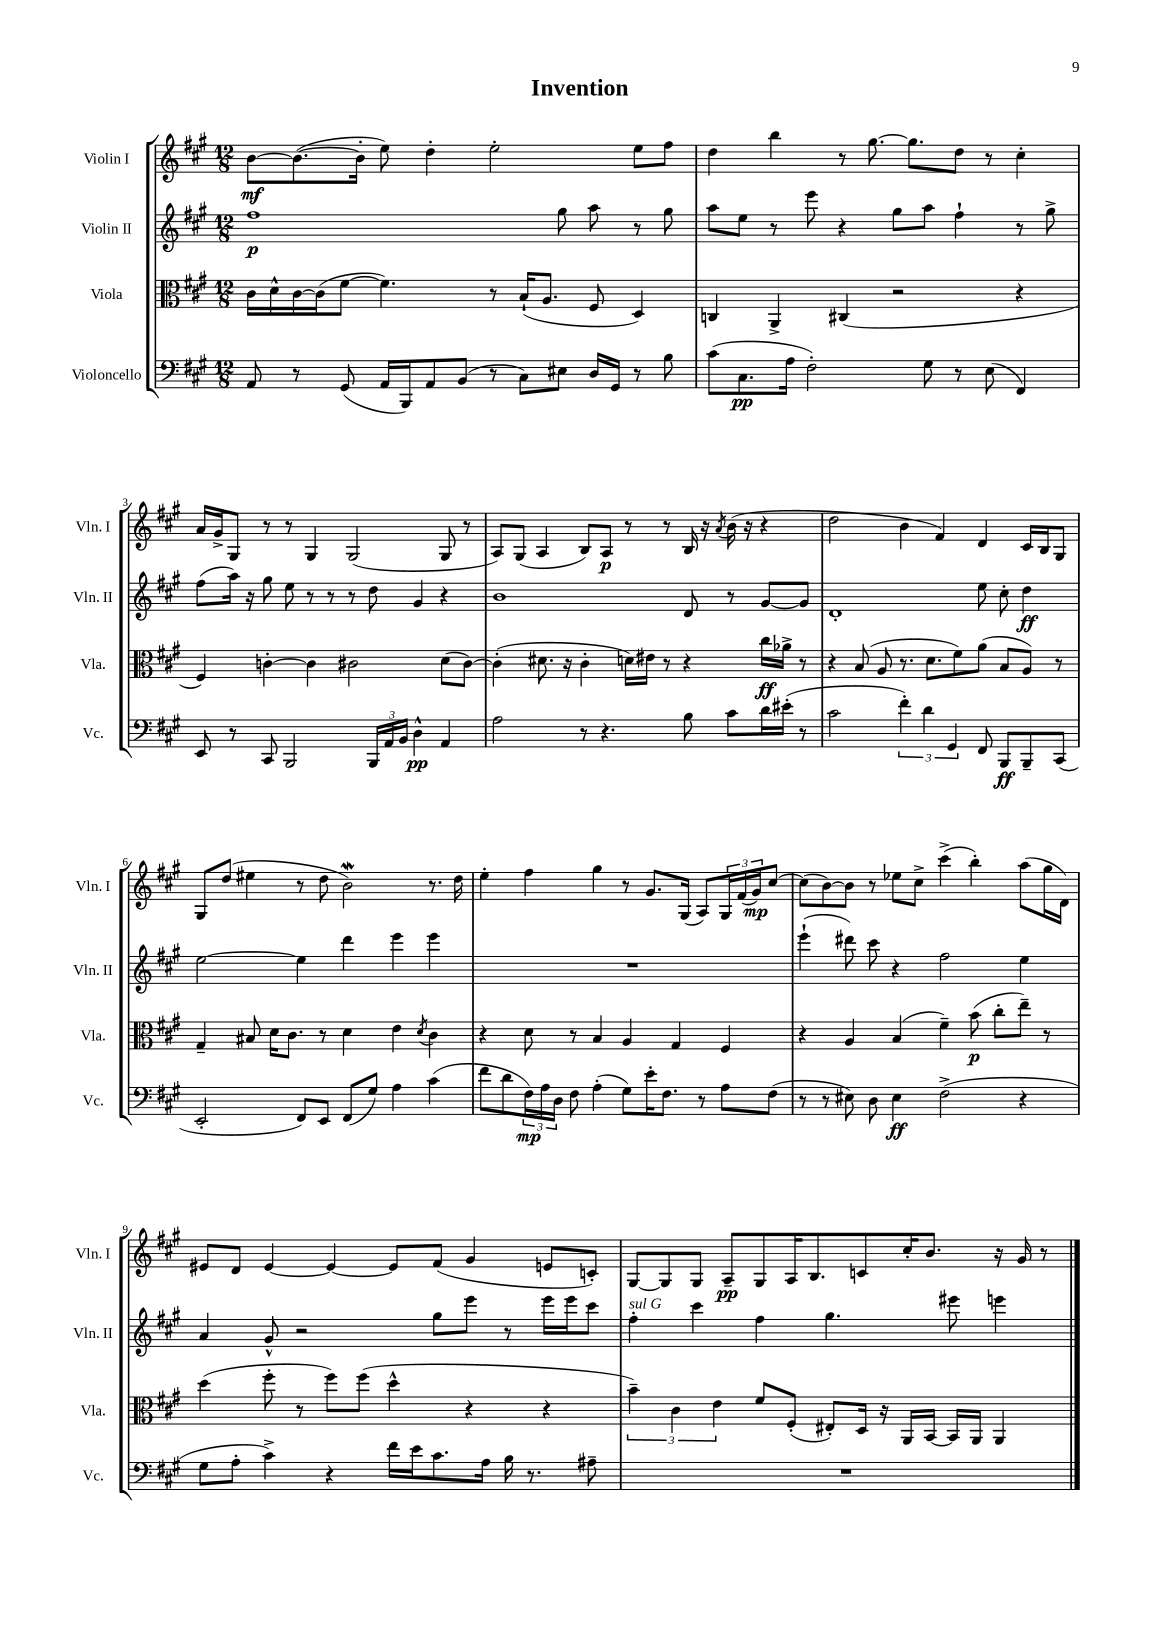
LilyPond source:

\header { title = "Invention" }
<<
\new StaffGroup <<
\new Staff = "s0" \with { instrumentName = "Violin I" shortInstrumentName = "Vln. I" } {
    \clef treble \key a \major \numericTimeSignature \time 12/8
    b'8~\mf b'8.~( b'16-. e''8) d''4-. e''2-. e''8 fis''8 |
    d''4 b''4 r8 gis''8.~ gis''8. d''8 r8 cis''4-. |
    a'16 gis'16-> gis8 r8 r8 gis4 gis2( gis8 r8 |
    a8) gis8( a4 b8) a8\p r8 r8 b16 r16 \acciaccatura { a'8 } b'16( r16 r4 |
    d''2 b'4 fis'4) d'4 cis'16 b16 gis8 |
    gis8 d''8( eis''4 r8 d''8 b'2\mordent) r8. d''16 |
    e''4-. fis''4 gis''4 r8 gis'8. gis16( a8) \tuplet 3/2 { gis16 fis'16( gis'16\mp) } cis''8~ |
    cis''8( b'8~) b'8 r8 ees''8 cis''8-> cis'''4->( b''4-.) a''8( gis''16 d'16) |
    eis'8 d'8 eis'4~ eis'4~ eis'8 fis'8( gis'4 e'8 c'8-.) |
    gis8~ gis8 gis8 a8--\pp gis8 a16 b8. c'8 cis''16-. b'8. r16 gis'16 r8 \bar "|." |
}
\new Staff = "s1" \with { instrumentName = "Violin II" shortInstrumentName = "Vln. II" } {
    \clef treble \key a \major \numericTimeSignature \time 12/8
    fis''1\p gis''8 a''8 r8 gis''8 |
    a''8 e''8 r8 e'''8 r4 gis''8 a''8 fis''4-! r8 gis''8-> |
    fis''8( a''16) r16 gis''8 e''8 r8 r8 r8 d''8 gis'4 r4 |
    b'1 d'8 r8 gis'8~ gis'8 |
    d'1-. e''8 cis''8-. d''4\ff |
    e''2~ e''4 d'''4 e'''4 e'''4 |
    R1. |
    e'''4-!( dis'''8) cis'''8 r4 fis''2 e''4 |
    a'4 gis'8-^ r2 gis''8 e'''8 r8 e'''16 e'''16 cis'''8 |
    fis''4-.^\markup { \italic "sul G" } cis'''4 fis''4 gis''4. eis'''8 e'''4 \bar "|." |
}
\new Staff = "s2" \with { instrumentName = "Viola" shortInstrumentName = "Vla." } {
    \clef alto \key a \major \numericTimeSignature \time 12/8
    cis'16 d'16-^ cis'16~ cis'16( fis'8~ fis'4.) r8 b16-!( a8. fis8 d4) |
    c4 a,4-> cis4( r2 r4 |
    fis4) c'4~-. c'4 cis'2 d'8( cis'8~) |
    cis'4-.( dis'8. r16 cis'4-. d'16) eis'16 r8 r4 cis''16\ff aes'16-> r8 |
    r4 b8( a8 r8. d'8. fis'8) a'8( b8 a8) r8 |
    gis4-- bis8 d'16 cis'8. r8 d'4 e'4 \acciaccatura { d'8 } cis'4 |
    r4 d'8 r8 b4 a4 gis4 fis4 |
    r4 a4 b4( fis'4--) b'8\p( cis''8-. e''8--) r8 |
    d''4( fis''8-. r8 fis''8) fis''8( d''4-^ r4 r4 |
    \tuplet 3/2 { b'4--) cis'4 e'4 } fis'8 fis8-.( eis8-.) d16 r16 a,16 b,16~ b,16 a,16 a,4 \bar "|." |
}
\new Staff = "s3" \with { instrumentName = "Violoncello" shortInstrumentName = "Vc." } {
    \clef bass \key a \major \numericTimeSignature \time 12/8
    a,8 r8 gis,8( a,16 b,,16) a,8 b,8( r8 cis8) eis8 d16 gis,16 r8 b8 |
    cis'8( cis8.\pp a16 fis2-.) gis8 r8 e8( fis,4) |
    e,8 r8 cis,8 b,,2 \tuplet 3/2 { b,,16 a,16 b,16 } d4-^\pp a,4 |
    a2 r8 r4. b8 cis'8 d'16 eis'16-.( r8 |
    cis'2 \tuplet 3/2 { fis'4-.) d'4 gis,4 } fis,8 b,,8\ff b,,8-- cis,8( |
    e,2-. fis,8) e,8 fis,8( gis8) a4 cis'4( |
    fis'8 d'8 \tuplet 3/2 { fis16\mp) a16 d16 } fis8 a4-.( gis8) e'16-. fis8. r8 a8 fis8( |
    r8 r8 eis8) d8 eis4\ff fis2->( r4 |
    gis8 a8-. cis'4->) r4 fis'16 e'16 cis'8. a16 b16 r8. ais8-- |
    R1. \bar "|." |
}
>>
>>
